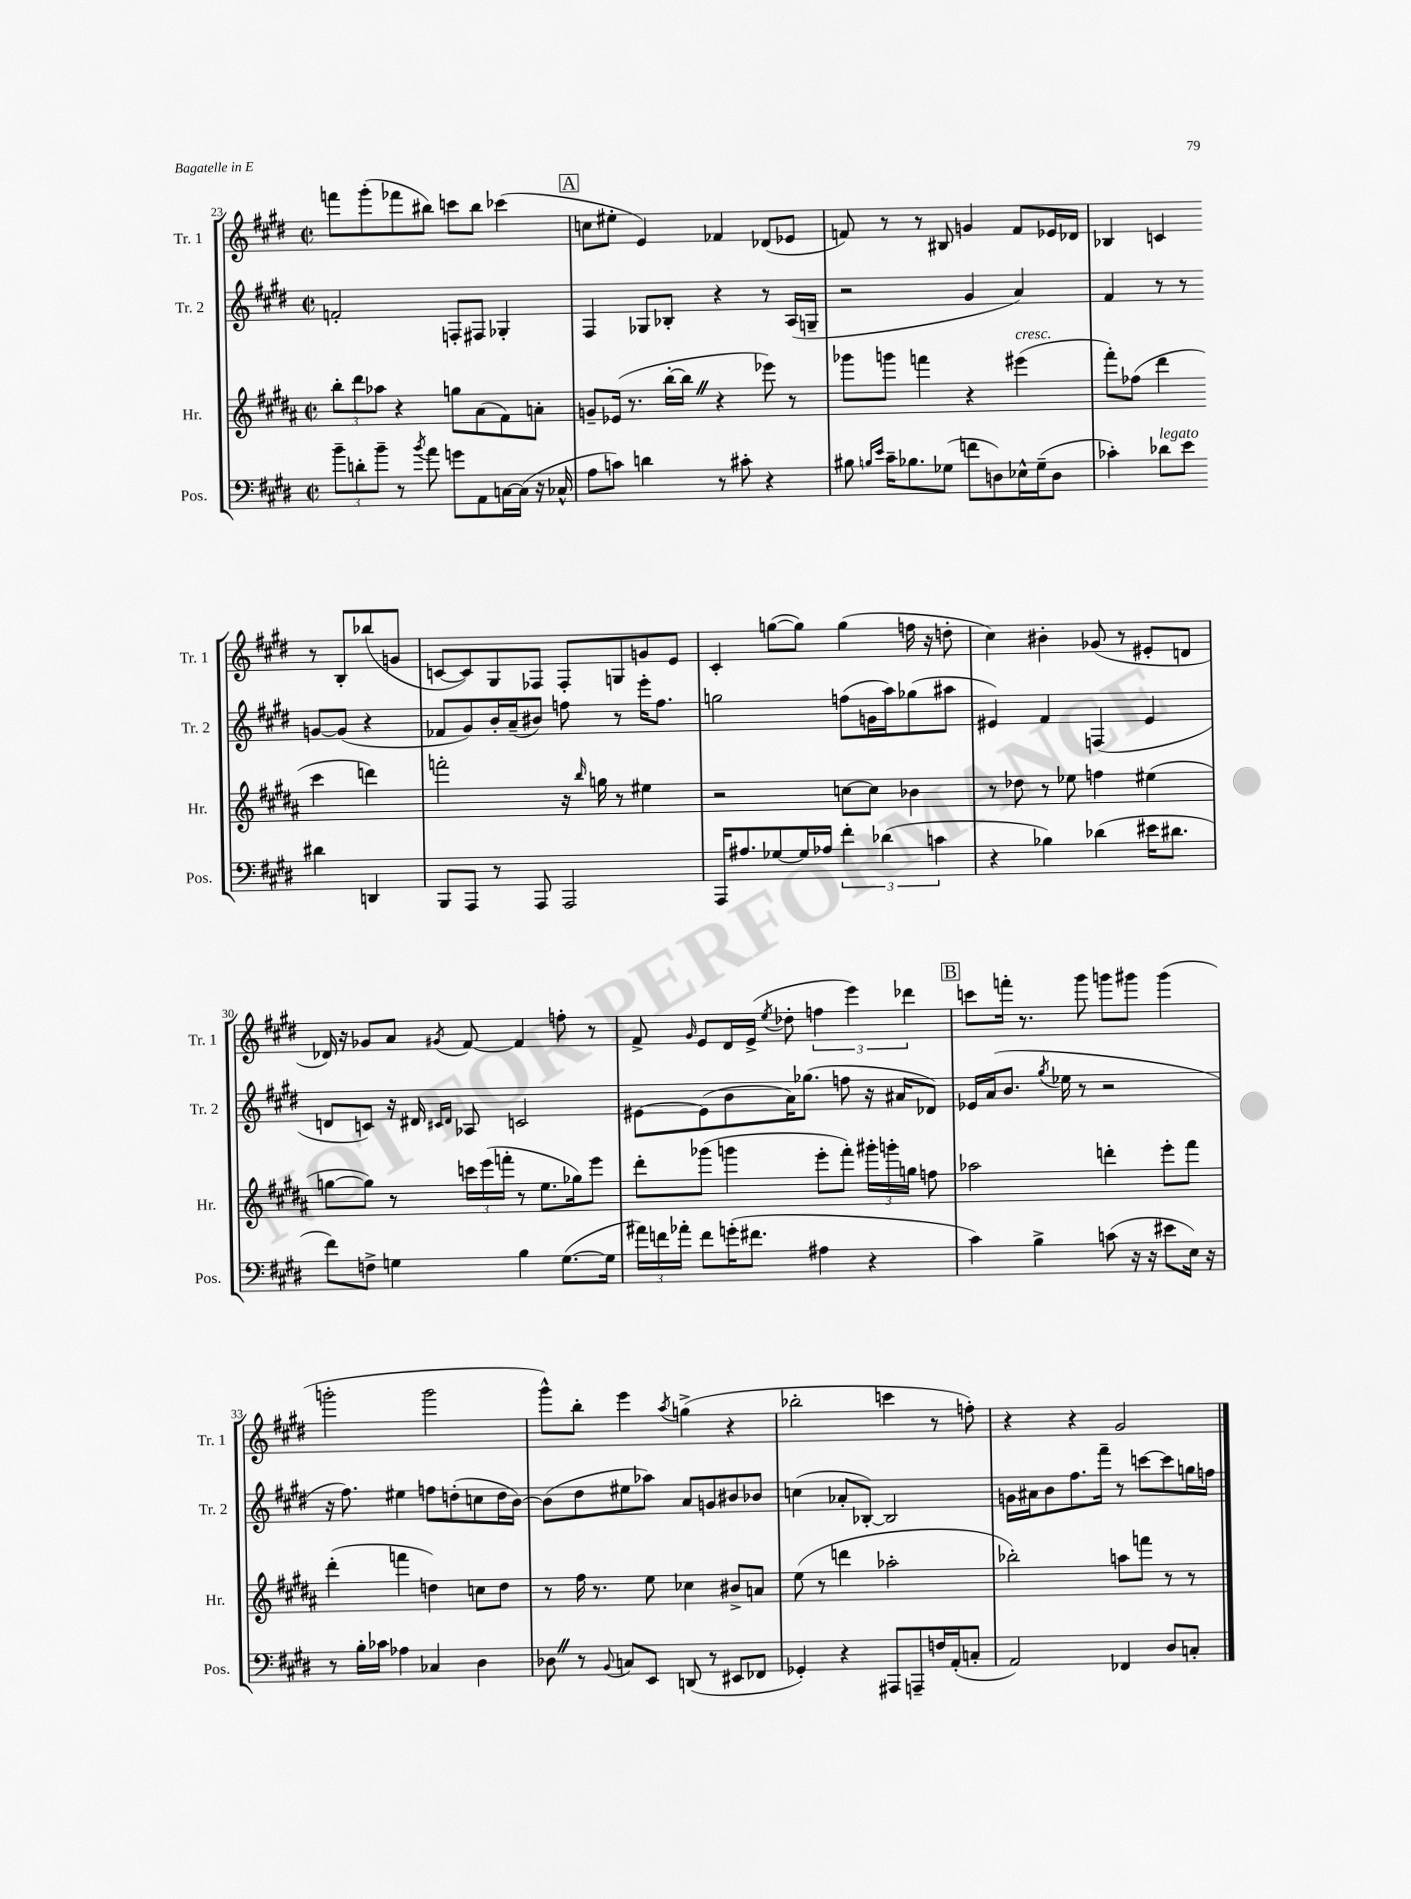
<<
\new StaffGroup <<
\new Staff = "s0" \with { instrumentName = "Tr. 1" shortInstrumentName = "Tr. 1" } {
    \clef treble \key e \major \defaultTimeSignature \time 2/2
    \autoBeamOff f'''8[ gis'''8-.( fes'''8 bis''8]) c'''8[ bis''8] ces'''4( |
    \mark \markup { \box "A" } c''8[ eis''8]-. e'4) fes'4 des'8[( ees'8] |
    f'8) r8 r8 bis8 g'4 f'8[ ees'16 des'16] |
    bes4 c'4 r8 bes8[-. bes''8( g'8] |
    c'8[~ c'8) gis8 fes8] fes8[-. g8 g'8 e'8] |
    cis'4-. g''8[~( g''8]) g''4( f''16 r16 d''8-. |
    cis''4) bis'4-. ges'8( r8 eis'8[-. d'8] |
    des'16) r16 ges'8[ a'8] \acciaccatura { gis'8 } fis'8~ fis'4 f''8-. r8 |
    fis'8-> \grace { gis'16 } e'8[ dis'16 e'16]->( \acciaccatura { e''8 } des''8-. \tuplet 3/2 { f''4 e'''4) des'''4 } |
    \mark \markup { \box "B" } c'''8[ f'''16]-. r8. gis'''8 g'''8[ gis'''8] gis'''4( |
    g'''2-. g'''2 |
    gis'''8[-^) b''8]-. e'''4 \acciaccatura { a''8 } g''4->( r4 |
    bes''2-. c'''4 r8 f''8-.) |
    r4 r4 gis'2 \bar "|." |
}
\new Staff = "s1" \with { instrumentName = "Tr. 2" shortInstrumentName = "Tr. 2" } {
    \clef treble \key e \major \defaultTimeSignature \time 2/2
    \autoBeamOff f'2-. f8[-. fis8] ges4-. |
    \mark \markup { \box "A" } fis4 ges8[ bes8]-. r4 r8 a16[( g16]-- |
    r2 gis'4 a'4) |
    fis'4 r8 r8 g'8[~ g'8]( r4 |
    fes'8[ gis'8) b'16-. a'16--( bis'8]) f''8 r8 e'''16[-. f''8.] |
    g''2 f''8[( g'16 a''16) ges''8( ais''8] |
    eis'4) fis'4 f4( eis'4 |
    d'8[ c'8]) r16 dis'16 \grace { cis'16[ dis'16] } aes8 c'2 |
    eis'8[~ eis'8( b'8 a'16) ges''8.]( f''8 r16 ais'16[ des'8]) |
    \mark \markup { \box "B" } ees'16[ a'16( b'8.] \acciaccatura { gis''8 } ees''16 r8 r2 |
    r16 fis''8.) eis''4 f''8[ d''8-.( c''8 d''16 b'16]~) |
    b'8[( dis''8 eis''8 aes''8]) a'8[ g'8 bis'8 bes'8] |
    c''4( aes'8[-. bes8]~-.) bes2 |
    g'16[ ais'16 b'8 fis''8. fis'''16]-- r8 c'''8[~ c'''8 g''16 f''16] \bar "|." |
}
\new Staff = "s2" \with { instrumentName = "Hr." shortInstrumentName = "Hr." } {
    \clef treble \key b \major \defaultTimeSignature \time 2/2
    \autoBeamOff \tuplet 3/2 { b''8[-. dis'''8 aes''8] } r4 g''8[ ais'8( fis'8) a'8]-. |
    \mark \markup { \box "A" } g'8[-- ees'16]( r8. b''16[~-. b''16] \once \override BreathingSign.text = \markup { \musicglyph "scripts.caesura.straight" } \breathe r4 ees'''8) r8 |
    ges'''8[ g'''8] f'''4 r4 eis'''4^\markup { \italic "cresc." }( |
    fis'''8[-.) fes''8]( dis'''4 cis'''4 d'''4) |
    f'''2-. r16 \grace { b''16 } g''16 r8 eis''4 |
    r2 c''8[~ c''8] bes'4 |
    r8 des''8 r8 ees''8 f''4 eis''4( |
    g''8[~ g''8]) r8 \tuplet 3/2 { c'''16[ e'''16( f'''16]-. } r8 e''8.[ ges''16) e'''8] |
    dis'''8[-. ges'''8]( g'''4 e'''8[-. fis'''8]-.) \tuplet 3/2 { gis'''16[-. g'''16-. g''16] } f''8 |
    \mark \markup { \box "B" } aes''2 d'''4-. e'''8[-. fis'''8] |
    dis'''4-.( f'''4 d''4) c''8[ d''8] |
    r8 fis''16 r8. e''8 ces''4 bis'8[-> a'8] |
    e''8( r8 d'''4 aes''2-. |
    bes''2-.) a''8[ f'''8] r8 r8 \bar "|." |
}
\new Staff = "s3" \with { instrumentName = "Pos." shortInstrumentName = "Pos." } {
    \clef bass \key e \major \defaultTimeSignature \time 2/2
    \autoBeamOff \tuplet 3/2 { b'8[-- d'8-. b'8]-- } r8 \acciaccatura { b'8 } a'8 g'8[ a,8 c16~ c16]( r16 ces16-^ |
    \mark \markup { \box "A" } a8[ c'8]) d'4 r8 cis'8-. r4 |
    bis8 \grace { b16[ e'16] } cis'16[-- bes8. ges8]( f'8[ d8) ees16-^ ges16--( d8] |
    ces'4-.) des'8[^\markup { \italic "legato" } e'8] dis'4 d,4 |
    b,,8[ a,,8] r8 a,,8 a,,2 |
    a,,16[ ais8. ges8~ ges16 aes16] \tuplet 3/2 { fis'4-. des'4( c'4 } |
    r4 bes4) des'4( eis'16[ dis'8.] |
    fis'8[) f8]-> g4 b4 g8.[~( g16] |
    \tuplet 3/2 { ais'16[) f'16 aes'16]-. } f'8[ g'16-.( fis'8.] ais4 r4 |
    \mark \markup { \box "B" } cis'4) b4-> c'8( r16 r16 eis'8[ e16]) r16 |
    r8 b16[-. ces'16] aes4 ces4 dis4 |
    des8 \once \override BreathingSign.text = \markup { \musicglyph "scripts.caesura.straight" } \breathe r8 \appoggiatura { b,8 } c8[ e,8] d,8( r8 eis,8[ fes,8] |
    ges,4-.) r4 ais,,8[ a,,8-- f16 a,16-.( c8]-. |
    a,2) fes,4 dis8[ c8]-. \bar "|." |
}
>>
>>
\layout { \context { \Score currentBarNumber = #23 } }
